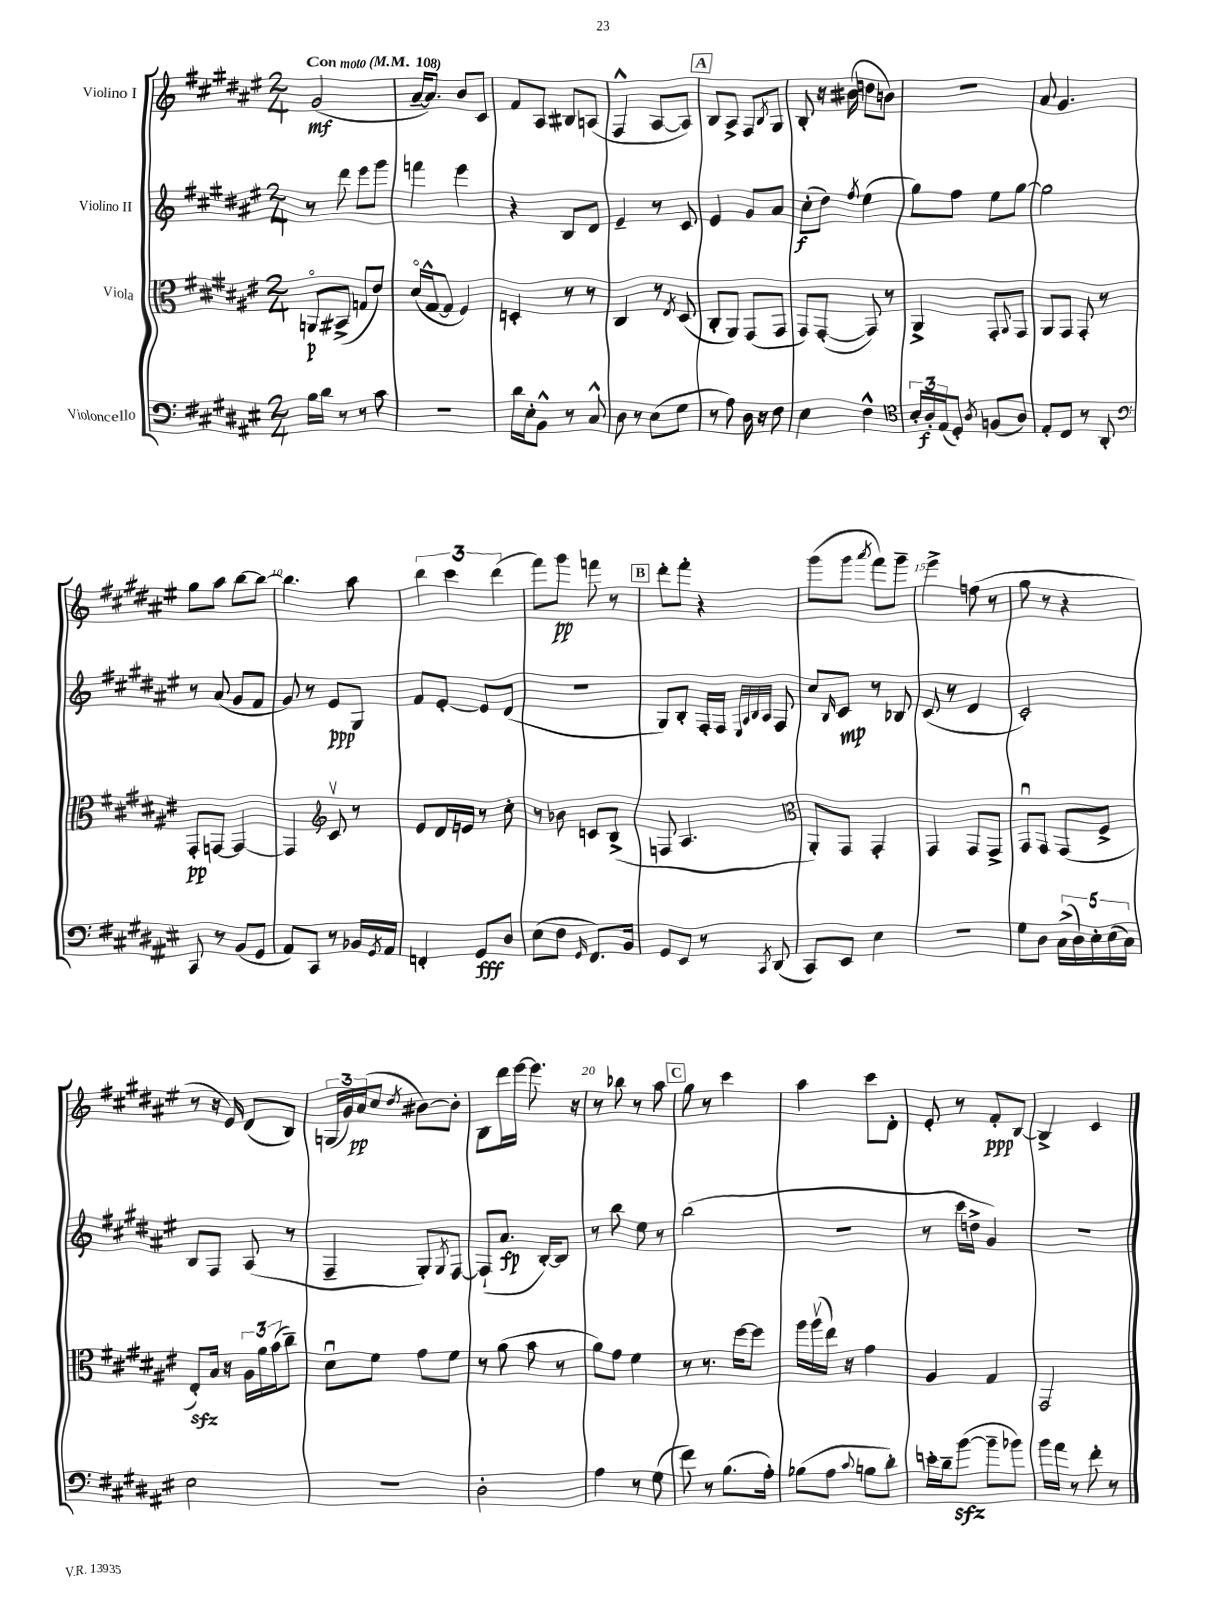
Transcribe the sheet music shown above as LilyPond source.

<<
\new StaffGroup <<
\new Staff = "s0" \with { instrumentName = "Violino I" } {
    \clef treble \key fis \major \numericTimeSignature \time 2/4 \tempo "Con moto" 4 = 108
    gis'2\mf( |
    ais'16~-- ais'8.) b'8 cis'8 |
    fis'8 ais8 bis8 a8( |
    fis4-^ ais8~ ais8) |
    \mark \markup { \box "A" } b8 ais8-> fis8 \acciaccatura { b8 } gis8 |
    b8-. r16 bis'16( d''8 b'8) |
    R2 |
    ais'8 gis'4. |
    gis''8 ais''8 b''8~ b''8~ |
    b''4. ais''8 |
    \tuplet 3/2 { b''4 cis'''4 dis'''4( } |
    fis'''8) gis'''8\pp f'''8 r8 |
    \mark \markup { \box "B" } dis'''8-. fis'''8-. r4 |
    gis'''8( gis'''8 \acciaccatura { ais'''8 } fis'''8) gis'''8-- |
    eis'''4-> f''8( r8 |
    gis''8 r8 r4 |
    r8 r16 eis'16) dis'8( b8) |
    \tuplet 3/2 { g16( gis'16) ais'16\pp( } cis''8 \acciaccatura { dis''8 } bis'8~) bis'8-. |
    b8 dis'''16 eis'''16~ eis'''8. r16 |
    r8 bes''8 r8 ais''8 |
    \mark \markup { \box "C" } gis''8 r8 cis'''4 |
    ais''4 cis'''8 dis'8-. |
    eis'8-. r8 fis'8-.\ppp b8~ |
    b4-> cis'4 \bar "|." |
}
\new Staff = "s1" \with { instrumentName = "Violino II" } {
    \clef treble \key fis \major \numericTimeSignature \time 2/4
    r8 dis'''8 eis'''8 gis'''8 |
    f'''4 eis'''4 |
    r4 b8 dis'8 |
    eis'4-- r8 cis'8 |
    \mark \markup { \box "A" } eis'4 gis'8 ais'8 |
    cis''8-.\f( dis''8) \acciaccatura { fis''8 } eis''4( |
    gis''8) fis''8 eis''8 gis''8~ |
    gis''2 |
    r8 ais'8( gis'8 fis'8 |
    gis'8) r8 eis'8\ppp gis8 |
    fis'8 eis'8~-. eis'8 dis'8( |
    r2 |
    \mark \markup { \box "B" } gis8) b8-. fis16-. fis16 \grace { eis32 ais32 b32 ais32 } fis8 |
    cis''8 \grace { b16 } cis'8\mp r8 bes8 |
    cis'8( r8 dis'4 |
    cis'2-.) |
    b8 fis8 ais8( r8 |
    fis4-- gis8-.) \acciaccatura { gis8 } fis8~ |
    fis8-!( ais'8.\fp b16~-.) b8 |
    r8 b''8 eis''8 r8 |
    \mark \markup { \box "C" } b''2( |
    R2 |
    r8 cis'''16 d''16-> gis'4) |
    R2 \bar "|." |
}
\new Staff = "s2" \with { instrumentName = "Viola" } {
    \clef alto \key fis \major \numericTimeSignature \time 2/4
    a,8\flageolet\p bis,8->( g8 eis'8) |
    dis'16\flageolet( gis16~-^ gis8 fis4) |
    d4-. r8 r8 |
    cis4 r8 \acciaccatura { eis8 } dis8( |
    \mark \markup { \box "A" } cis8-. ais,8) gis,8( gis,8 |
    gis,8) gis,8~-.( gis,8) r8 |
    ais,4-> gis,8-. \appoggiatura { ais,8 } gis,8 |
    ais,8 gis,8 gis,8-. r8 |
    gis,8-.\pp g,8~ g,4~ |
    g,4 \clef treble cis'8\upbow r8 |
    eis'8 dis'16 e'16 r8 cis''8-. |
    r8 bes'8 c'8 b8->( |
    \mark \markup { \box "B" } f8 ais4. |
    \clef alto ais,8-.) gis,8 gis,4-. |
    gis,4 gis,8 gis,8-> |
    gis,8\downbow gis,8 gis,8( fis8-> |
    eis8-.\sfz) b16 r16 \tuplet 3/2 { ais16 ais'16 b'16( } cis''8--) |
    dis'8\downbow fis'8 gis'8 fis'8 |
    r8 ais'8( b'8 r8 |
    ais'8) gis'8 fis'4 |
    \mark \markup { \box "C" } r8 r8. fis''16~ fis''8 |
    ais''16 ais''16\upbow( eis''16) r16 gis'4 |
    ais4 gis4 |
    gis,2 \bar "|." |
}
\new Staff = "s3" \with { instrumentName = "Violoncello" } {
    \clef bass \key fis \major \numericTimeSignature \time 2/4
    b16 dis'16 r8 r8 cis'8 |
    R2 |
    dis'16 eis16-. b,8-^ r8 cis8-^ |
    dis8 r8 eis8( gis8 |
    \mark \markup { \box "A" } r8 ais8) dis16 r16 fis8 |
    eis4 fis4-^ |
    \clef tenor \tuplet 3/2 { b16-. ais16-.\f eis16( } dis8-.) \acciaccatura { ais8 } f8( ais8) |
    eis8-. cis8 r8 ais,8-. |
    \clef bass cis,8 r8 b,8( gis,8 |
    ais,8) cis,8 r8 bes,16 \acciaccatura { gis,8 } ais,16 |
    f,4-. gis,8\fff dis8 |
    eis8( fis8 \grace { gis,16 } fis,8.) b,16 |
    \mark \markup { \box "B" } gis,8 eis,8 r8 \acciaccatura { cis,8 } dis,8( |
    cis,8) eis,8 eis4 |
    R2 |
    gis8 dis8 \tuplet 5/4 { cis16->( dis16) eis16-. eis16( cis16) } |
    eis2 |
    r2 |
    dis2-. |
    ais4 r8 gis8( |
    \mark \markup { \box "C" } fis'8) r8 b8.( ais16-.) |
    bes8( ais8 \appoggiatura { cis'8 } b8 dis'8-.) |
    e'16-. dis'16-- b'8~\sfz( b'8-- bes'8) |
    b'16 ais'16 r8 fis'8-. r8 \bar "|." |
}
>>
>>
\layout { \context { \Score \override BarNumber.break-visibility = ##(#f #t #t) barNumberVisibility = #(every-nth-bar-number-visible 5) } }
